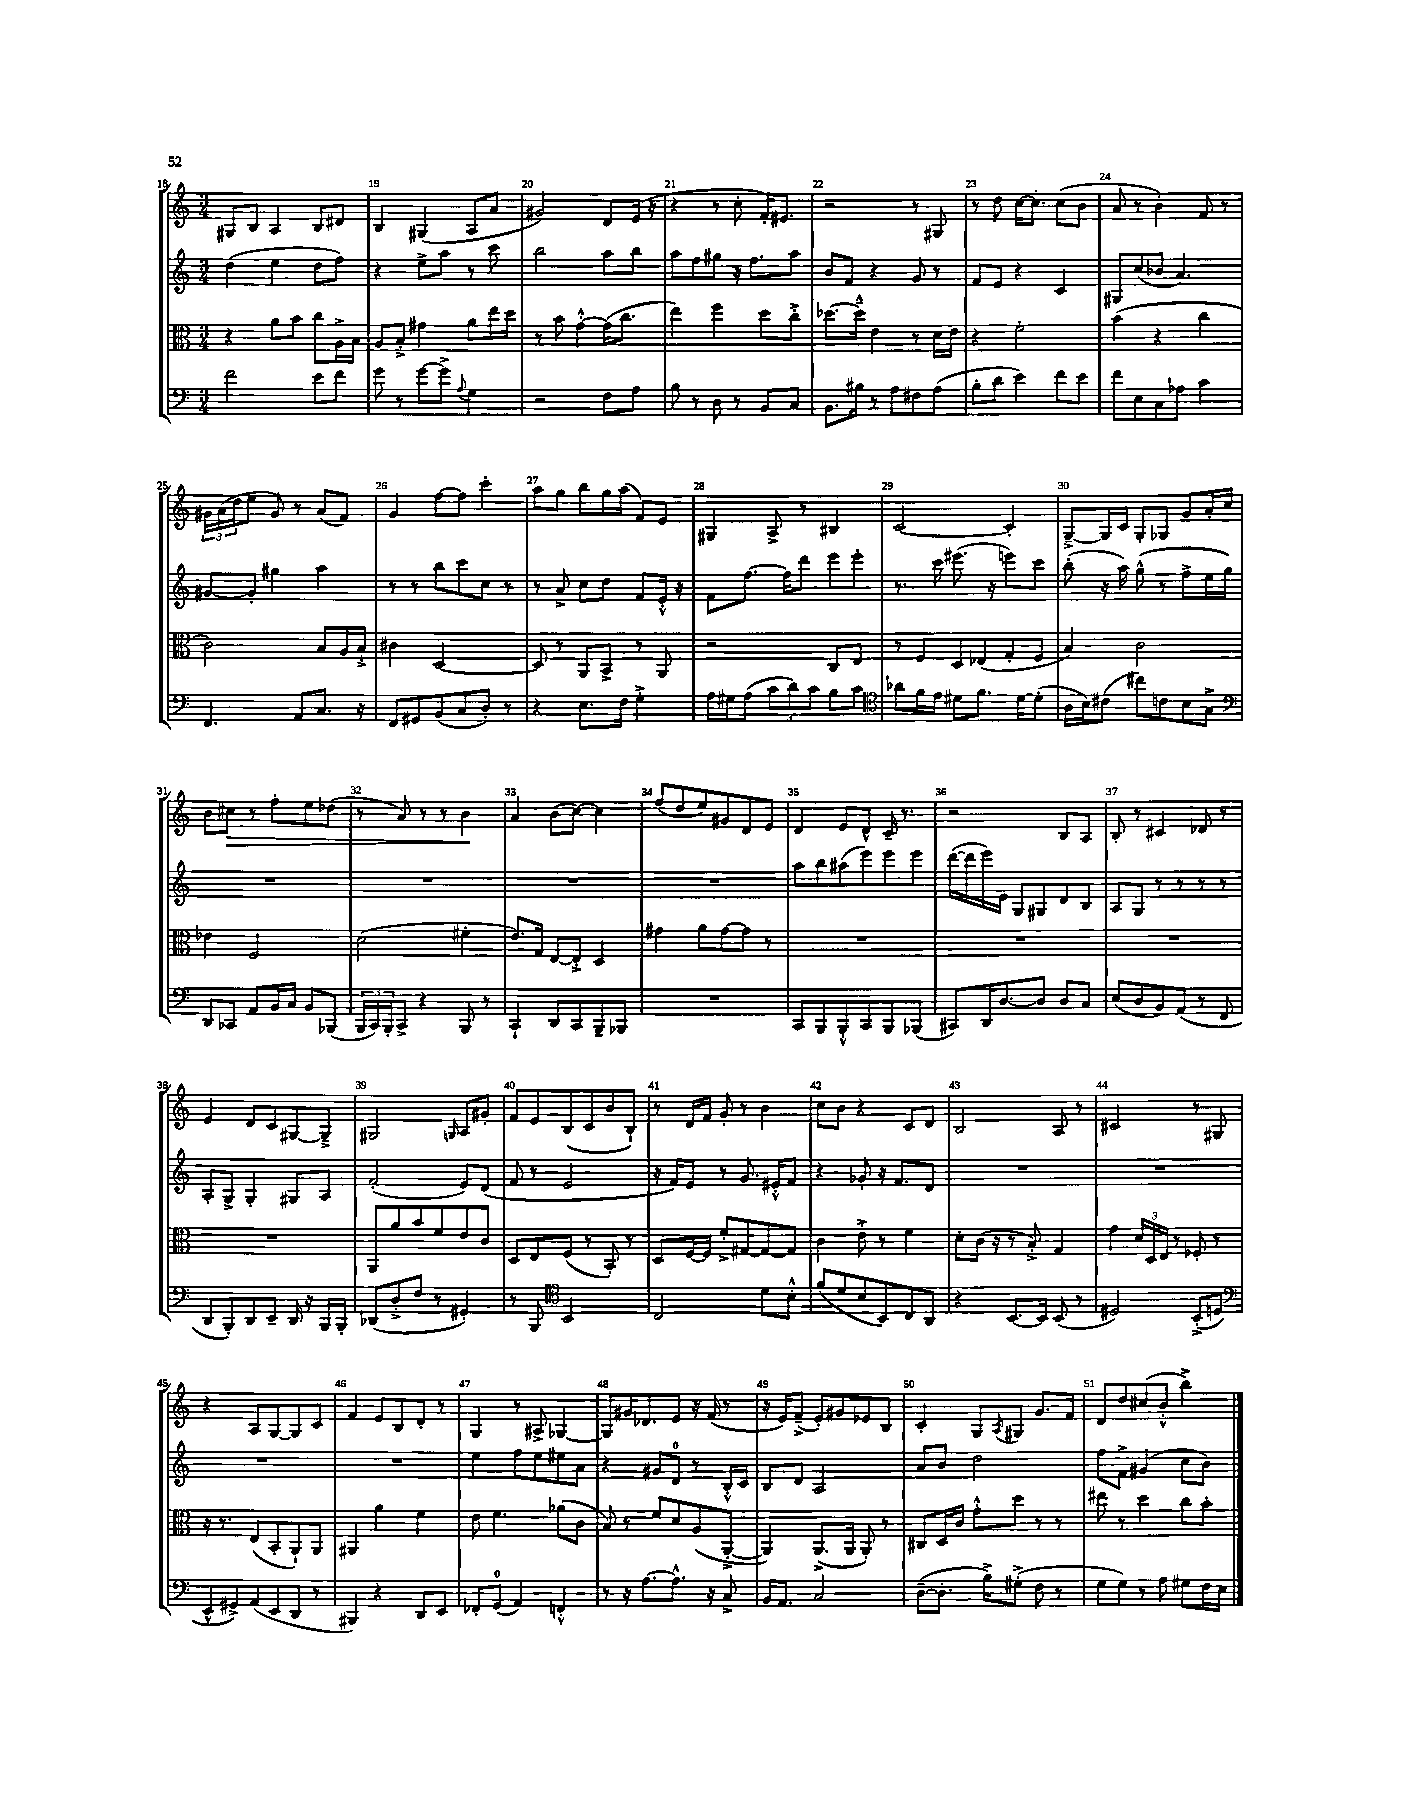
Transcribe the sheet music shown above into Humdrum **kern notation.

**kern	**kern	**kern	**kern
*staff4	*staff3	*staff2	*staff1
*clefF4	*clefC3	*clefG2	*clefG2
*k[]	*k[]	*k[]	*k[]
*M3/4	*M3/4	*M3/4	*M3/4
2f	4r	(4dd	8G#
.	.	.	8B
.	8a	4ee	4A
.	8b	.	.
8e	8cc	8dd	8B
8f	16A^	8ff)	8d#
.	16B	.	.
=	=	=	=
8g	8A	4r	4B
8r	8B'^	.	.
[8g	4g#	8ee^	(4G#
8g^]	.	8aa	.
8qqA	.	.	.
4G	8a	8r	8A
.	16ee	8ccc	8a
.	16dd	.	.
=	=	=	=
2r	8r	2bb	2g#)
.	8b	.	.
.	[4g'^^	.	.
8F	(16g]	8aa	8d
.	8.cc	.	.
8A	.	8bb	(16e
.	.	.	16r
=	=	=	=
8B	4ee)	8aa	4r
8r	.	8ff	.
8D	4ff	8gg#	8r
8r	.	16r	8cc'
.	.	8.ff	.
8BB	8dd	.	16f')
.	.	.	8.e#
8C	8cc'^	8aa	.
=	=	=	=
8.BB	[8.dd-	8b	2r
.	.	8f	.
16B#	16dd-~^^]	.	.
8r	4e	4r	.
8A	.	.	.
8F#	8r	8g	8r
(8A	16d	8r	8G#
.	16e	.	.
=	=	=	=
8B'	4r	8f	8r
8d	.	8e	8dd
4e)	2f'	4r	[16cc
.	.	.	8.cc']
8f	.	4c	(8cc
8e	.	.	8b
=	=	=	=
8f	(4b	8G#	8a
8E	.	(8cc	8r
8C	4r	8b-	4b')
8A-	.	4.a)	.
4c	4cc	.	8f
.	.	.	8r
=	=	=	=
4.FF	2c)	[8g#	24g#
.	.	.	(24a
.	.	.	24dd
.	.	8g#']	8ee
.	.	4gg#	8g#)
8AA	.	.	8r
8.C	8B	4aa	(8a
.	16A	.	8f)
16r	16B`^	.	.
=	=	=	=
8FF	4c#	8r	4g
8GG#	.	8r	.
(8BB	[2D	8bb	[8ff
8C	.	8ccc	8ff]
8D')	.	8cc	4ccc'
8r	.	8r	.
=	=	=	=
4r	8D]	8r	8aa
.	8r	8a^	8gg
8.E	8AA	8cc	8bb
.	8BB^	8dd	16gg
16F	.	.	(16aa
4G'^	8r	8f	8f)
.	8AA	16e'^^	8e
.	.	16r	.
=	=	=	=
16A	2r	8f	4G#
16G#	.	.	.
(8A	.	[8.ff	.
12c	.	.	8A^
.	.	16ff]	.
12d)	.	.	.
.	.	8ddd	8r
12c	.	.	.
8B	8C	8eee	4B#
8c	8E	8eee'	.
=	=	=	=
*clefC4	*	*	*
8a-	8r	8.r	[2c
16f	8F	.	.
16e	.	16ccc	.
8d#	8D	(8.eee#	.
8.f	(8E-	.	.
.	.	16r	.
.	8G'	8eee)	4c']
[16d#	.	.	.
(8d#']	8F	8ccc	.
=	=	=	=
16A	4B)	(8bb'	[8G~^
16B)	.	.	.
(8c#	.	16r	16G]
.	.	16aa)	16c
8cc#)	2c	(8gg^^	8G'
8c	.	8r	8G-
8B	.	8ff^	8g
8G^	.	16ee	16a'
.	.	16gg)	16cc
=	=	=	=
*clefF4	*	*	*
8DD	4e-	2.r	8b
8CC-	.	.	8cc#
8AA	2F	.	8r
16BB	.	.	8ff'
16C	.	.	.
8BB	.	.	8ee
(8BBB-	.	.	(8dd-
=	=	=	=
24BBB	(2d	2.r	8r
24CC)	.	.	.
24BBB'	.	.	.
8CC^	.	.	8a)
4r	.	.	8r
.	.	.	8r
8BBB	4f#'	.	4b
8r	.	.	.
=	=	=	=
4CC`	8.e)	2.r	4a
.	16G	.	.
8DD	[8E	.	(8b
8CC	8E'^]	.	[8cc)
8BBB~	4D	.	4cc]
8BBB-	.	.	.
=	=	=	=
2.r	4g#	2.r	(8ff
.	.	.	8dd
.	8a	.	8ee)
.	[8g#	.	8g#
.	8g#]	.	8d
.	8r	.	8e
=	=	=	=
8CC	2.r	8aa	4d
8BBB	.	8bb	.
8BBB'^^	.	(8aa#	8e
8CC	.	8eee)	8d^^
8BBB	.	8eee	16c~
.	.	.	8.r
(8BBB-	.	8eee	.
=	=	=	=
8CC#)	2.r	([16ddd	2r
.	.	16ddd]	.
16DD	.	16eee)	.
[8.D	.	16e	.
.	.	8G	.
8D]	.	8G#	.
8D	.	8d	8B
8C	.	8B	8A
=	=	=	=
(8E	2.r	8A	8B'
8D	.	8G	8r
8BB)	.	8r	4c#
(8AA	.	8r	.
8r	.	8r	8d-
8FF	.	8r	8r
=	=	=	=
8DD	2.r	8A'	4e
8BBB')	.	8G^	.
8DD	.	4G'	8d
8EE~	.	.	8c
16DD	.	8G#	[8G#
16r	.	.	.
16BBB	.	8A	8G#~^]
16BBB'	.	.	.
=	=	=	=
(8DD-	8AA	(2f'	2G#
8D'^	8a	.	.
8F	8b	.	.
8r	8f	.	.
.	.	.	16qqG
4GG#')	8e	8e)	8A
.	8c	(8d	8g#'
=	=	=	=
8r	8D	8f	8f
8BBB	8E	8r	8e
*clefC4	*	*	*
2BB	(8F	2e	(8B
.	8r	.	8c
.	8BB')	.	8b
.	8r	.	8B`)
=	=	=	=
2C	8D	16r	8r
.	.	16f)	.
.	[16F	8e	16d
.	16F]	.	16f
.	8f'^	8r	8g'
.	[8G#	8.g	8r
8d	8G#_	.	4b
.	.	16e#'^^	.
8B'^^	8G#]	8f	.
=	=	=	=
(8f	4c	4r	8cc
8d	.	.	8b
8B	8e'^	8g-'	4r
8BB)	8r	16r	.
.	.	8.f	.
8C	4f	.	8c
8AA	.	8d	8d
=	=	=	=
4r	8d'	2.r	2B
.	(16c	.	.
.	16r	.	.
[8.BB	8r	.	.
.	8B'^)	.	.
16BB]	.	.	.
(8BB	4G	.	8A
8r	.	.	8r
=	=	=	=
2D#)	4g	2.r	2c#
.	24d	.	.
.	24D	.	.
.	24E	.	.
.	8r	.	.
(8BB'^	8F-'	.	8r
8D	8r	.	8G#
=	=	=	=
*clefF4	*	*	*
8EE^^	16r	2.r	4r
.	8.r	.	.
8GG#^)	.	.	.
(8AA	(8E	.	8A
8EE	8BB'	.	[8G
8DD	8AA`)	.	8G]
8r	8AA	.	8c
=	=	=	=
4BBB#)	4AA#	2.r	4f
4r	4a	.	8e
.	.	.	8B
8DD	4f	.	8d'
8EE	.	.	8r
=	=	=	=
8FF-'	8e	4ee	4G
(8GG	4.f	.	.
4AA)	.	8ff	8r
.	.	8ee	8A#^
4FF'^^	(8a-	8ee#	[4G-
.	8c	8a	.
=	=	=	=
8r	8B)	4r	8G-]
16r	8r	.	16g#
[8.A	.	.	8.d-
.	8f	8g#	.
8.A^^]	8d	8d	8e
.	(8A	8r	16r
16r	.	.	(16f
8C^	[8AA'^	16B'^^	8r
.	.	16c	.
=	=	=	=
16BB	4AA])	8B	16r
8.AA	.	.	16e)
.	.	8d	(8f~^
2C	(8.AA^	2A	8e')
.	.	.	8g#
.	16AA	.	.
.	8AA')	.	8e-
.	8r	.	8B
=	=	=	=
([8D~	8C#	8a	4c'
8.D']	16D	8b	.
.	16c	.	.
.	8g'^^	2dd	8G
16B^)	.	.	.
.	.	.	8qA
(8G#'^	8dd	.	8G#
8F	8r	.	8.g
8r	8r	.	.
.	.	.	16f
=	=	=	=
8G	8ee#	8ff	8d
8G)	8r	8f^	8dd
8r	4dd	(4g#	(8cc#
8A	.	.	8b'^^
8G#	8cc	8cc	4bb^)
16F	8b'	8b)	.
16E	.	.	.
==	==	==	==
*-	*-	*-	*-
